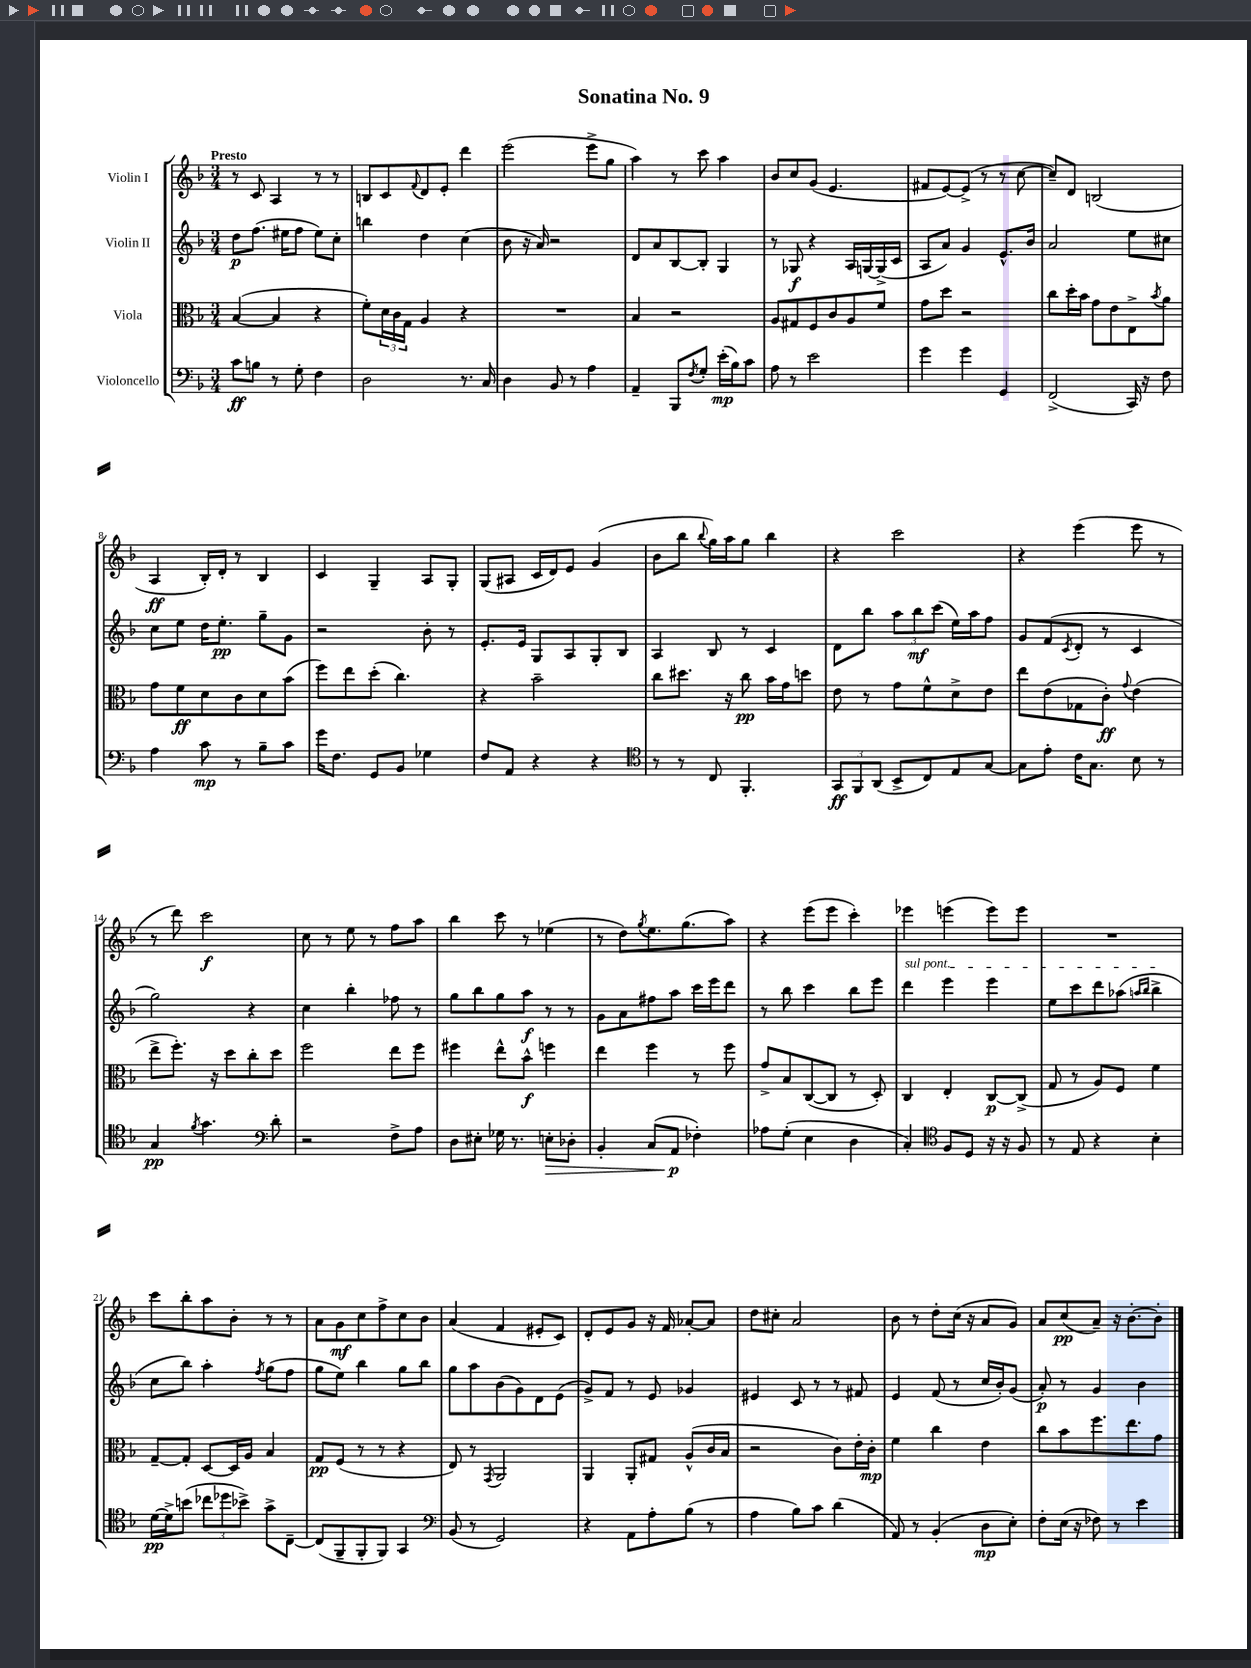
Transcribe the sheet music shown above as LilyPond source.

\header { title = "Sonatina No. 9" }
<<
\new StaffGroup <<
\new Staff = "s0" \with { instrumentName = "Violin I" } {
    \clef treble \key f \major \numericTimeSignature \time 3/4 \tempo "Presto"
    r8 c'8 a4 r8 r8 |
    b8 c'8 \appoggiatura { f'8 } d'8 e'8-. d'''4 |
    e'''2( e'''8-> g''8 |
    a''4) r8 c'''8 a''4 |
    bes'8 c''8 g'8( e'4. |
    fis'8 e'8~) e'8->( r8 r8 c''8~ |
    c''8--) d'8 b2( |
    a4\ff bes16-.) d'16-. r8 bes4 |
    c'4 g4-- a8 g8-. |
    g8( ais8 c'16 d'16) e'8 g'4( |
    bes'8 bes''8 \appoggiatura { bes''8 } g''16) a''16 g''8 bes''4 |
    r4 c'''2 |
    r4 e'''4( e'''8 r8 |
    r8 d'''8) c'''2\f |
    c''8 r8 e''8 r8 f''8 a''8 |
    bes''4 c'''8 r8 ees''4( |
    r8 d''8) \acciaccatura { g''8 } e''8. g''8.( a''8) |
    r4 e'''8( e'''8 c'''4-.) |
    ees'''4 e'''4( e'''8) e'''8 |
    R2. |
    c'''8 bes''8-. a''8 bes'8-. r8 r8 |
    a'8 g'8\mf c''8 f''8-> c''8 bes'8 |
    a'4( f'4 eis'8-. c'8) |
    d'8-. e'8 g'8 r16 f'16 aes'8~-. aes'8 |
    d''8 cis''8-. a'2 |
    bes'8 r8 d''8-. c''16( r16 a'8 g'8) |
    a'8 c''8\pp( a'8--) r16 bes'8.~-. bes'8-. \bar "|." |
}
\new Staff = "s1" \with { instrumentName = "Violin II" } {
    \clef treble \key f \major \numericTimeSignature \time 3/4
    d''8\p f''8.( eis''16 f''8 eis''8) c''8-. |
    b''4 d''4 c''4( |
    bes'8 r16 a'16) r2 |
    d'8 a'8 bes8~ bes8-. g4 |
    r8 ges8\f r4 a16 g16~ g16->( c'16 |
    a8 a'8) g'4 e'8.-^ bes'16 |
    a'2 e''8 cis''8 |
    c''8 e''8 d''16 e''8.-.\pp g''8-- g'8 |
    r2 bes'8-. r8 |
    e'8.-. e'16 g8 a8 g8-. bes8 |
    a4 bes8 r8 c'4 |
    d'8 bes''8 \tuplet 3/2 { a''8 bes''8\mf c'''8( } e''16) a''16 f''8 |
    g'8 f'8( \acciaccatura { c'8 } d'8-. r8 c'4 |
    g''2) r4 |
    c''4 bes''4-. fes''8 r8 |
    g''8 bes''8 g''8 a''8\f r8 r8 |
    g'8 a'8 fis''8 a''8 c'''16 e'''16 d'''8 |
    r8 bes''8 c'''4 bes''8 e'''8 |
    \once \override TextSpanner.bound-details.left.text = \markup { \italic "sul pont." } d'''4\startTextSpan e'''4 e'''4 |
    e''8 c'''8 d'''8 aes''8( \grace { a''16 bes''16 } bes''4->\stopTextSpan |
    c''8 bes''8) a''4-. \acciaccatura { f''8 } g''8( f''8 |
    g''8 e''8) bes''4 g''8 bes''8 |
    g''8 a''8 bes'8( g'8) d'8 e'8( |
    g'8->) f'8 r8 e'8 ges'4 |
    eis'4 c'8 r8 r8 fis'8 |
    e'4 f'8( r8 c''16 bes'16-.) g'8( |
    a'8-.\p) r8 g'4 bes'4 \bar "|." |
}
\new Staff = "s2" \with { instrumentName = "Viola" } {
    \clef alto \key f \major \numericTimeSignature \time 3/4
    bes4~( bes4 r4 |
    f'8-.) \tuplet 3/2 { d'16 c'16 g16 } a4 r4 |
    R2. |
    bes4 r2 |
    a8 gis8 f8 c'8 a8 f'8 |
    g'8 d''8 r2 |
    c''8 d''16-. bes'16 g'8 e'8 e8-> \acciaccatura { bes'8 } a'8 |
    g'8 f'8\ff d'8 c'8 d'8 bes'8( |
    f''8) e''8 d''8-.( c''4.) |
    r4 bes'2-- |
    c''8 dis''8. r16 c''8\pp bes'16 g'16 d''8 |
    e'8 r8 g'8 f'8-^ d'8-> e'8 |
    e''8 e'8( ges8 c'8-.\ff) \appoggiatura { g'8 } e'4( |
    e''8-> f''8.-.) r16 d''8 c''8-. d''8 |
    f''2 e''8 f''8 |
    fis''4 e''8-^ bes'8-^\f f''4 |
    e''4 f''4 r8 f''8 |
    g'8-> bes8 c8~( c8 r8 d8-.) |
    c4 e4-. c8~\p c8->( |
    g8 r8 a8) f8 f'4 |
    g8~-- g8-. d8~ d16 a16 bes4 |
    g8\pp f8( r8 r8 r4 |
    e8) r8 \acciaccatura { g,8 } a,2 |
    a,4 a,8-. gis8 a8-^( c'16 bes16 |
    r2 c'8) e'16-. c'16-.\mp |
    f'4 c''4 e'4 |
    c''8 bes'8 f''8. e''8. g'8 \bar "|." |
}
\new Staff = "s3" \with { instrumentName = "Violoncello" } {
    \clef bass \key f \major \numericTimeSignature \time 3/4
    c'8\ff b8 r8 g8-. f4 |
    d2 r8. c16 |
    d4 bes,8 r8 a4 |
    a,4-- bes,,8 \acciaccatura { f8 } g8-. e'16-.\mp( bes16) c'8 |
    a8 r8 e'2 |
    g'4 g'4 g,4 |
    f,2->( c,16) r16 f8 |
    a4 c'8\mp r8 bes8-- c'8 |
    g'16 f8. g,8 bes,8 ges4 |
    f8 a,8 r4 r4 |
    \clef tenor r8 r8 c8 f,4.-. |
    \tuplet 3/2 { g,8\ff f,8 a,8( } bes,8-> c8) e8 g8~ |
    g8 e'8-. c'16 g8. bes8 r8 |
    g4\pp \acciaccatura { f'8 } g'4. \clef bass d'8-. |
    r2 f8-> a8 |
    d8 eis8-. ges16 r8. e8-.\> des8-. |
    bes,4-. c8( a,8\p\! fes4-.) |
    aes8 g8-.( e4 d4 |
    c4-.) \clef tenor f8 d8 r16 r16 f8 |
    r8 e8 r4 bes4-. |
    d'16~\pp d'16-> b'8( \tuplet 3/2 { ces''8 des''8 bes'8->) } g'8-> c8~-- |
    c8( f,8-- f,8-. f,8) g,4 |
    \clef bass bes,8( r8 g,2) |
    r4 a,8 a8-. bes8( r8 |
    a4 bes8) c'8 d'4( |
    a,8) r8 bes,4-.( d8\mp e8-.) |
    f8-. e16( r16 fes8) r8 e'4 \bar "|." |
}
>>
>>
